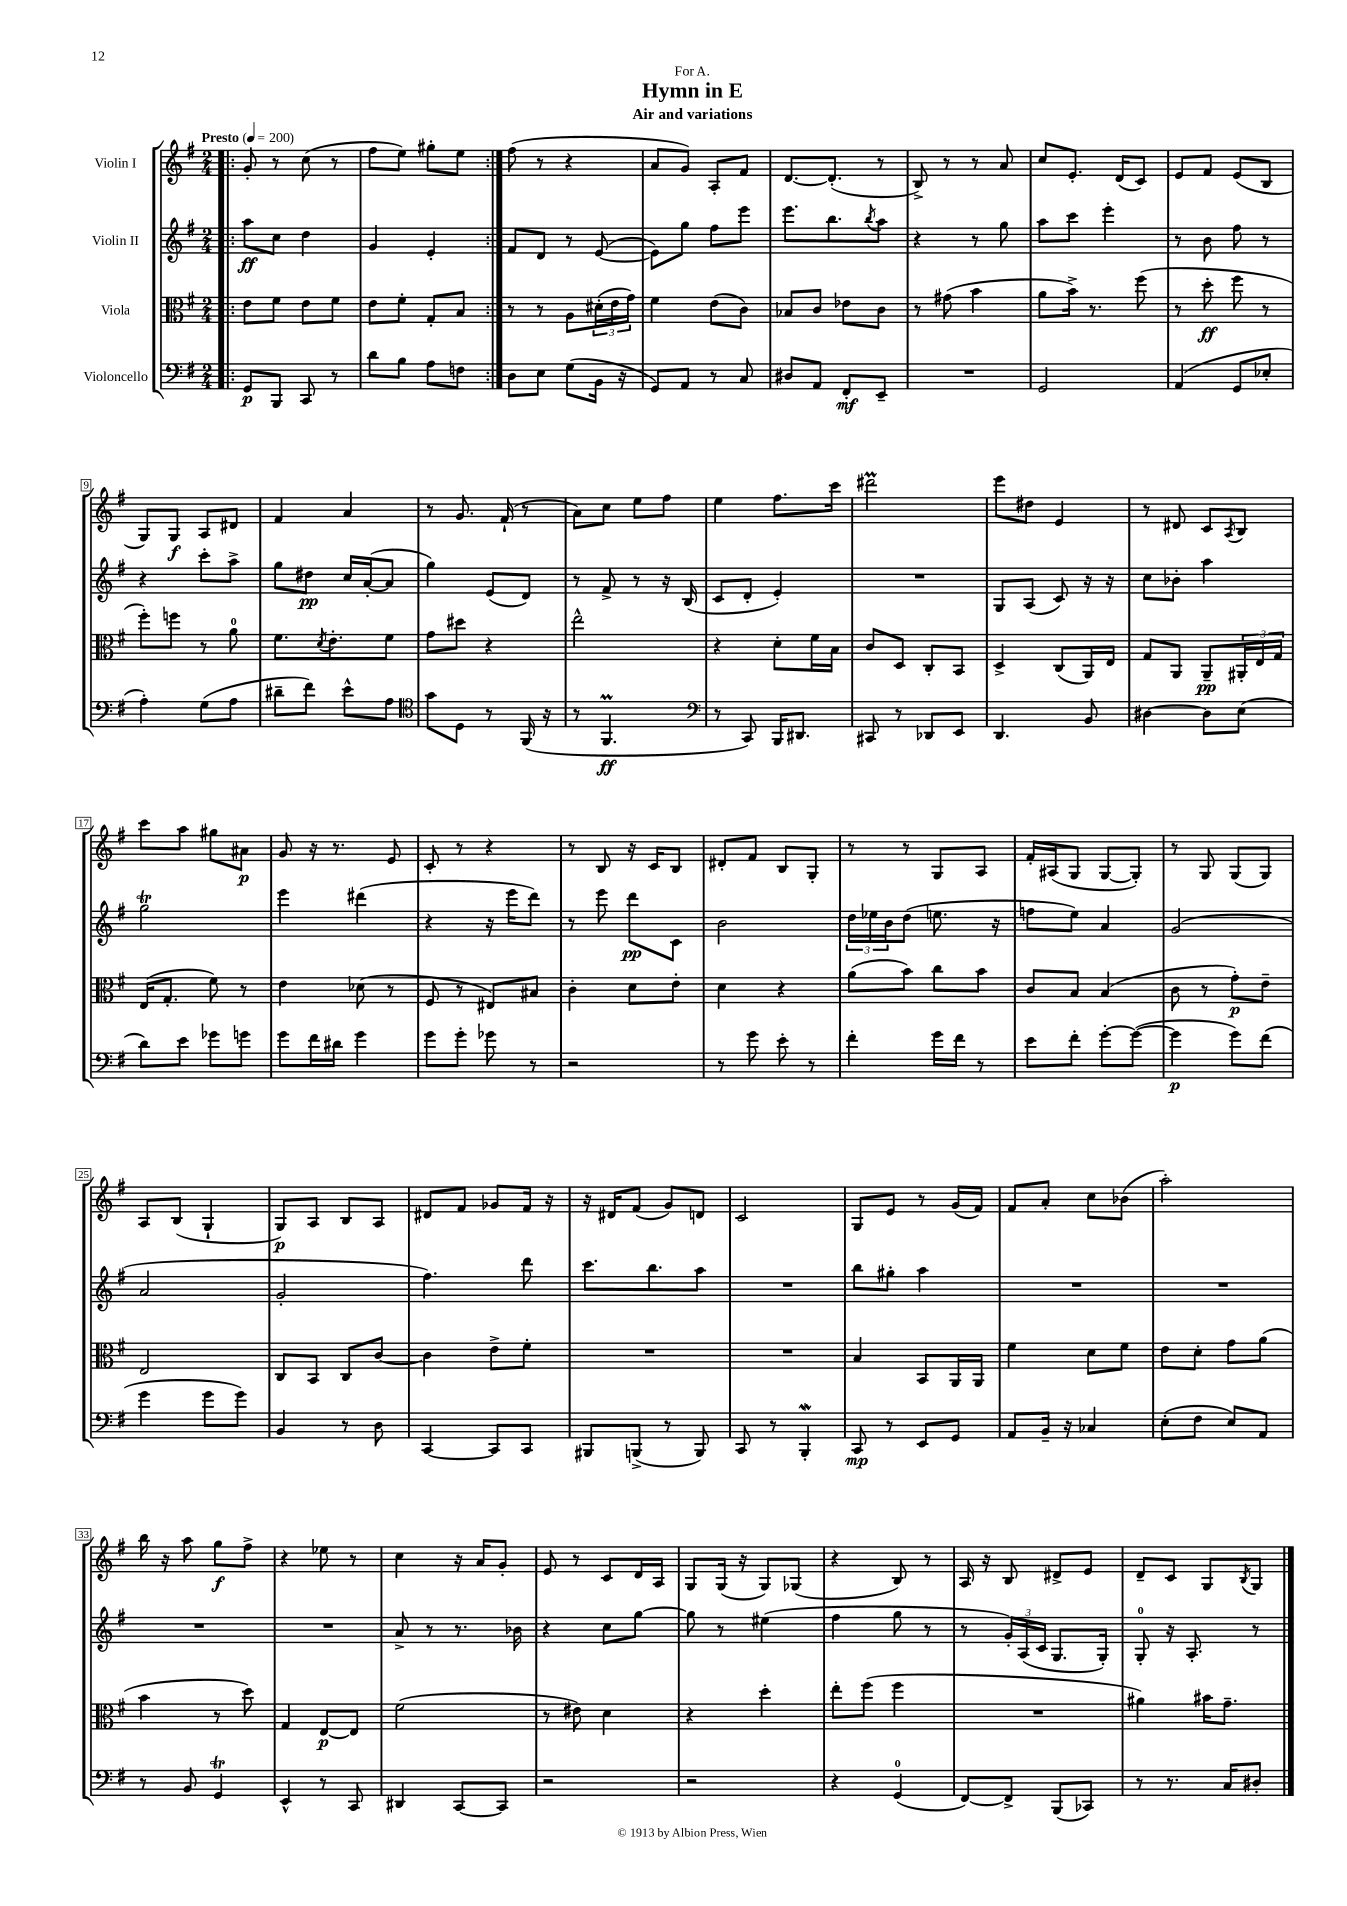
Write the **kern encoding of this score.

**kern	**kern	**kern	**kern
*staff4	*staff3	*staff2	*staff1
*clefF4	*clefC3	*clefG2	*clefG2
*k[f#]	*k[f#]	*k[f#]	*k[f#]
*M2/4	*M2/4	*M2/4	*M2/4
*MM200	*MM200	*MM200	*MM200
=!|:	=!|:	=!|:	=!|:
8GG	8e	8aa	8g'
8BBB	8f#	8cc	8r
8CC	8e	4dd	(8cc
8r	8f#	.	8r
=	=	=	=
8d	8e	4g	8ff#
8B	8f#'	.	8ee)
8A	8G'	4e'	8gg#'
8F	8B	.	8ee
=:|!	=:|!	=:|!	=:|!
8D	8r	8f#	(8ff#
8E	8r	8d	8r
(8G	8A	8r	4r
16BB	(24d#'	([8e	.
.	24e	.	.
16r	.	.	.
.	24g)	.	.
=	=	=	=
8GG)	4f#	8e])	8a
8AA	.	8gg	8g)
8r	(8e	8ff#	8A'
8C	8c)	8eee	8f#
=	=	=	=
8D#	8B-	8.eee	[8.d
8AA	8c	.	.
.	.	8.bb	(8.d']
8FF#'	8e-	.	.
.	.	8qbb	.
8EE~	8c	8aa	8r
=	=	=	=
2r	8r	4r	8B^)
.	(8g#	.	8r
.	4b	8r	8r
.	.	8gg	8a
=	=	=	=
2GG	8a	8aa	8cc
.	16b^)	8ccc	8.e'
.	8.r	.	.
.	.	4eee'	.
.	.	.	(16d
.	(8ff#	.	8c)
=	=	=	=
(4AA	8r	8r	8e
.	8dd'	8b	8f#
8GG	8ff#	8ff#	(8e
8E-'	8r	8r	8B
=	=	=	=
4A')	8ff#')	4r	8G)
.	8ff	.	8G
(8G	8r	8ccc'	8A
8A	8a	8aa^	8d#
=	=	=	=
8d#~	8.f#	8gg	4f#
8f#)	.	8dd#	.
.	8qd	.	.
.	8.e'	.	.
8e^^	.	16cc	4a
.	.	([16a'	.
8A	8f#	8a]	.
=	=	=	=
*clefC4	*	*	*
8g	8g	4gg)	8r
8D	8dd#	.	8.g
8r	4r	(8e	.
.	.	.	(16f#`
(16FF#	.	8d)	8r
16r	.	.	.
=	=	=	=
8r	2ee^^	8r	8a)
4.FF#	.	8f#^	8cc
.	.	8r	8ee
.	.	16r	8ff#
.	.	(16B	.
=	=	=	=
*clefF4	*	*	*
8r	4r	8c	4ee
8CC)	.	8d'	.
16BBB	8d'	4e')	8.ff#
8.DD#	.	.	.
.	16f#	.	.
.	16B	.	16ccc
=	=	=	=
8CC#	8c	2r	2ddd#
8r	8D	.	.
8DD-	8C'	.	.
8EE	8BB	.	.
=	=	=	=
4.DD	4D^	8G	8eee
.	.	(8A	8dd#
.	(8C	8c)	4e
8BB	16AA)	16r	.
.	16E	16r	.
=	=	=	=
[4D#	8G	8cc	8r
.	8AA	8b-'	8d#
8D#]	8AA~	4aa	8c
.	.	.	8qA
(8E	24AA#'	.	8B
.	24E	.	.
.	24G	.	.
=	=	=	=
8d)	(16E	2gg	8ccc
.	8.G'	.	.
8e	.	.	8aa
8g-	8f#)	.	8gg#
8g	8r	.	8a#
=	=	=	=
8g	4e	4eee	8g
16f#	.	.	16r
16d#	.	.	8.r
4g	(8d-	(4ddd#	.
.	8r	.	8e
=	=	=	=
8g	8F#	4r	8c'
8g'	8r	.	8r
8g-	8E#)	16r	4r
.	.	16eee	.
8r	8B#	8ddd)	.
=	=	=	=
2r	4c'	8r	8r
.	.	8eee	8B
.	8d	8ddd	16r
.	.	.	16c
.	8e'	8c	8B
=	=	=	=
8r	4d	2b	8d#'
8g	.	.	8f#
8e'	4r	.	8B
8r	.	.	8G'
=	=	=	=
4f#'	(8a	24dd	8r
.	.	24ee-	.
.	.	24b	.
.	8b)	(8dd	8r
16g	8cc	8.ee	8G
16f#	.	.	.
8r	8b	.	8A
.	.	16r	.
=	=	=	=
8e	8c	8ff	16f#'
.	.	.	(16A#
8f#'	8B	8ee)	8G
[8g'	(4B	4a	[8G
(8g_	.	.	8G'])
=	=	=	=
4g]	8c	(2g	8r
.	8r	.	8G
8g)	8g')	.	(8G
(8f#	8e~	.	8G)
=	=	=	=
4g	2E	2a	8A
.	.	.	(8B
8g	.	.	4G`
8g)	.	.	.
=	=	=	=
4BB	8C	2g'	8G)
.	8BB	.	8A
8r	8C	.	8B
8D	[8c	.	8A
=	=	=	=
[4CC	4c]	4.ff#)	8d#
.	.	.	8f#
8CC]	8e^	.	8g-
8CC	8f#'	8ddd	16f#
.	.	.	16r
=	=	=	=
8BBB#	2r	8.ccc	16r
.	.	.	16d#
(8BBB^	.	.	(8f#
.	.	8.bb	.
8r	.	.	8g)
8BBB)	.	8aa	8d
=	=	=	=
8CC	2r	2r	2c
8r	.	.	.
4BBB'	.	.	.
=	=	=	=
8CC	4B	8bb	8G
8r	.	8gg#'	8e
8EE	8BB	4aa	8r
8GG	16AA	.	(16g
.	16AA	.	16f#)
=	=	=	=
8AA	4f#	2r	8f#
16BB~	.	.	8a'
16r	.	.	.
4C-	8d	.	8cc
.	8f#	.	(8b-
=	=	=	=
(8E'	8e	2r	2aa')
8F#	8d'	.	.
8E)	8g	.	.
8AA	(8a	.	.
=	=	=	=
8r	4b	2r	16bb
.	.	.	16r
8BB	.	.	8aa
4GG	8r	.	8gg
.	8dd)	.	8ff#^
=	=	=	=
4EE^^	4G	2r	4r
8r	[8E	.	8ee-
8CC	8E]	.	8r
=	=	=	=
4DD#	(2f#	8a^	4cc
.	.	8r	.
[8CC	.	8.r	16r
.	.	.	16a
8CC]	.	.	8g'
.	.	16b-	.
=	=	=	=
2r	8r	4r	8e
.	8e#)	.	8r
.	4d	8cc	8c
.	.	[8gg	16d
.	.	.	16A
=	=	=	=
2r	4r	8gg]	8G
.	.	8r	(16G
.	.	.	16r
.	4dd'	(4ee#	8G)
.	.	.	(8G-
=	=	=	=
4r	8ee'	4ff#	4r
.	(8ff#	.	.
(4GG	4ff#	8gg	8B)
.	.	8r	8r
=	=	=	=
[8FF#)	2r	8r	16A
.	.	.	16r
8FF#^]	.	24g')	8B
.	.	(24A	.
.	.	24c	.
(8BBB	.	8.G	8d#^
8CC-)	.	.	8e
.	.	16G')	.
=	=	=	=
8r	4a#)	8G'	8d~
8.r	.	16r	8c
.	.	8.A'	.
.	16b#	.	8G
16C	8.g~	.	.
.	.	.	8qB
8D#'	.	8r	8G
==	==	==	==
*-	*-	*-	*-
